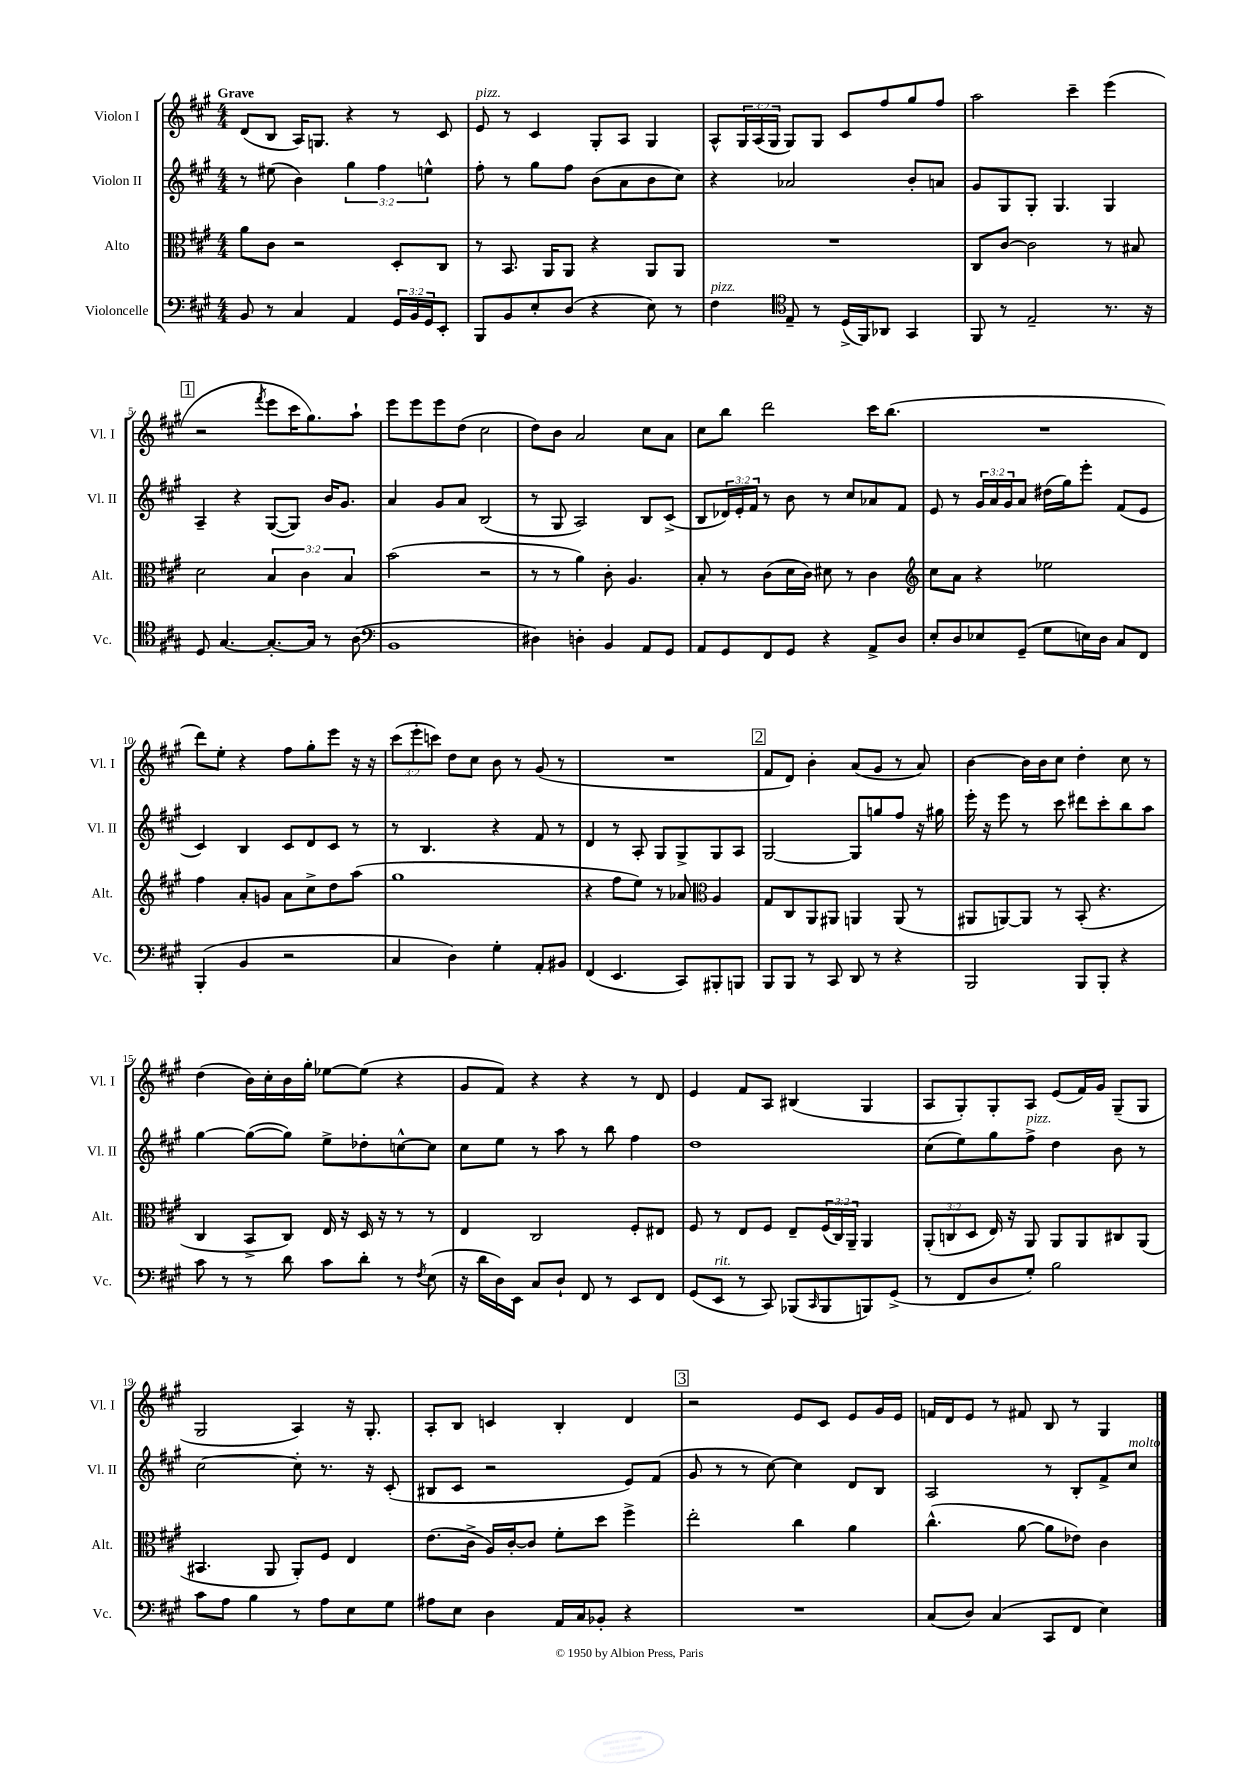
<<
\new StaffGroup <<
\new Staff = "s0" \with { instrumentName = "Violon I" shortInstrumentName = "Vl. I" } {
    \clef treble \key a \major \numericTimeSignature \time 4/4 \override Staff.TupletNumber.text = #tuplet-number::calc-fraction-text \tempo "Grave"
    d'8( b8 a16) g8. r4 r8 cis'8 |
    e'8^\markup { \italic "pizz." } r8 cis'4 gis8-. a8 gis4 |
    a8-^ \tuplet 3/2 { gis16 a16( gis16 } gis8) gis8 cis'8 fis''8 gis''8 fis''8 |
    a''2 cis'''4-- e'''4( |
    \mark \markup { \box "1" } r2 \acciaccatura { fis'''8 } e'''8 cis'''16 gis''8.) a''8-! |
    e'''8 e'''8 e'''8 d''8( cis''2 |
    d''8) b'8 a'2 cis''8 a'8 |
    cis''8 b''8 d'''2 cis'''16 b''8.( |
    R1 |
    d'''8) e''8-. r4 fis''8 gis''8-. e'''8 r16 r16 |
    \tuplet 3/2 { cis'''8( e'''8-. c'''8) } d''8 cis''8 b'8 r8 gis'8( r8 |
    R1 |
    \mark \markup { \box "2" } fis'8 d'8) b'4-. a'8( gis'8 r8 a'8) |
    b'4~ b'16 b'16 cis''8 d''4-. cis''8 r8 |
    d''4( b'16) cis''16-. b'16 gis''16-. ees''8~ ees''8( r4 |
    gis'8 fis'8) r4 r4 r8 d'8 |
    e'4 fis'8 a8 bis4( gis4 |
    a8 gis8-.) gis8-. a8 e'8( fis'16) gis'16 gis8--( gis8 |
    gis2 a4) r16 gis8.-. |
    a8-. b8 c'4 b4-. d'4 |
    \mark \markup { \box "3" } r2 e'8 cis'8 e'8 gis'16 e'16 |
    f'16 d'16 e'8 r8 fis'8 b8 r8 gis4 \bar "|." |
}
\new Staff = "s1" \with { instrumentName = "Violon II" shortInstrumentName = "Vl. II" } {
    \clef treble \key a \major \numericTimeSignature \time 4/4 \override Staff.TupletNumber.text = #tuplet-number::calc-fraction-text
    r8 eis''8( b'4) \tuplet 3/2 { gis''4 fis''4 e''4-^ } |
    fis''8-. r8 gis''8 fis''8 b'8( a'8 b'8 cis''8) |
    r4 aes'2 b'8-. a'8 |
    gis'8 gis8 gis8-. gis4. gis4 |
    \mark \markup { \box "1" } a4-- r4 gis8~( gis8) b'16 gis'8. |
    a'4 gis'8 a'8 b2( |
    r8 gis8 a2) b8 cis'8->( |
    b8 \tuplet 3/2 { des'16) e'16-. fis'16 } r8 b'8 r8 cis''8 aes'8 fis'8 |
    e'8 r8 \tuplet 3/2 { gis'16 a'16 gis'16 } a'8 dis''16( gis''16) e'''8-. fis'8( e'8 |
    cis'4) b4 cis'8 d'8 cis'8 r8 |
    r8 b4. r4 fis'8 r8 |
    d'4 r8 a8-. gis8 gis8-> gis8 a8 |
    \mark \markup { \box "2" } gis2~ gis8 g''8 fis''8 r16 gis''16 |
    e'''16-. r16 e'''8 r8 cis'''8 dis'''8 cis'''8-. b''8 a''8 |
    gis''4~ gis''8~( gis''8) e''8-> des''8-. c''8~-^ c''8 |
    cis''8 e''8 r8 a''8 r8 b''8 fis''4 |
    d''1 |
    cis''8( e''8) gis''8 fis''8->^\markup { \italic "pizz." } d''4 b'8 r8 |
    cis''2~ cis''8-. r8. r16 cis'8-.( |
    bis8 cis'8 r2 e'8) fis'8( |
    \mark \markup { \box "3" } gis'8 r8 r8 cis''8~) cis''4 d'8 b8 |
    a2 r8 b8-. fis'8-> cis''8^\markup { \italic "molto" } \bar "|." |
}
\new Staff = "s2" \with { instrumentName = "Alto" shortInstrumentName = "Alt." } {
    \clef alto \key a \major \numericTimeSignature \time 4/4 \override Staff.TupletNumber.text = #tuplet-number::calc-fraction-text
    a'8 cis'8 r2 d8-. cis8 |
    r8 b,8. a,16 a,8 r4 a,8 a,8 |
    R1 |
    cis8 cis'8~ cis'2 r8 bis8 |
    \mark \markup { \box "1" } d'2 \tuplet 3/2 { b4 cis'4 b4 } |
    b'2( r2 |
    r8 r8 a'4) cis'8-. a4. |
    b8-. r8 cis'8( d'16 cis'16) dis'8 r8 cis'4 |
    \clef treble cis''8 a'8 r4 ees''2 |
    fis''4 a'8-. g'8 a'8 cis''8-> d''8 a''8( |
    gis''1 |
    r4 fis''8 e''8) r8 aes'8 \clef alto a4 |
    \mark \markup { \box "2" } gis8 cis8 a,8 ais,8 a,4 a,8( r8 |
    ais,8 a,8~) a,8 r8 b,8-.( r4. |
    cis4 b,8-> cis8) e16 r16 d16 r16 r8 r8 |
    e4 cis2 fis8-. eis8 |
    fis8 r8 e8 fis8 e8-- \tuplet 3/2 { fis16( cis16) a,16-- } a,4 |
    \tuplet 3/2 { a,8-.( c8 d8 } e16) r16 a,8 a,8 a,8 cis8 a,8( |
    bis,4. a,8 a,8-.) fis8 e4 |
    e'8.( cis'16-> a16) cis'16~-. cis'8 fis'8-. d''8 fis''4-> |
    \mark \markup { \box "3" } e''2-. cis''4 a'4 |
    cis''4.-^( a'8~ a'8 ees'8) cis'4 \bar "|." |
}
\new Staff = "s3" \with { instrumentName = "Violoncelle" shortInstrumentName = "Vc." } {
    \clef bass \key a \major \numericTimeSignature \time 4/4 \override Staff.TupletNumber.text = #tuplet-number::calc-fraction-text
    b,8 r8 cis4 a,4 \tuplet 3/2 { gis,16 b,16 gis,16 } e,8-. |
    b,,8 b,8 e8-. d8( r4 e8) r8 |
    fis4^\markup { \italic "pizz." } \clef tenor e8-- r8 d16->( fis,16) aes,8 gis,4 |
    fis,8 r8 e2-- r8. r16 |
    \mark \markup { \box "1" } d8 gis4.~ gis8.~-. gis16 r8 a8( |
    \clef bass b,1 |
    dis4) d4-. b,4 a,8 gis,8 |
    a,8 gis,8 fis,8 gis,8 r4 a,8-> d8 |
    e8-. d8 ees8 gis,8--( gis8 e16) d16 cis8 fis,8 |
    b,,4-.( b,4 r2 |
    cis4 d4) gis4-. a,8-. bis,8 |
    fis,4( e,4. cis,8) bis,,8-. b,,8 |
    \mark \markup { \box "2" } b,,8 b,,8 r8 cis,8 d,8 r8 r4 |
    b,,2 b,,8 b,,8-. r4 |
    cis'8 r8 r8 d'8 cis'8 d'8-. r8 \acciaccatura { fis8 } e8( |
    r16 d'16 d16) e,16 cis8 d8-! fis,8 r8 e,8 fis,8 |
    gis,8( e,8^\markup { \italic "rit." } r8 cis,8) bes,,8( \grace { cis,16 } bes,,8 b,,8) gis,8->( |
    r8 fis,8 d8 gis8-.) b2 |
    cis'8 a8 b4 r8 a8 e8 gis8 |
    ais8 e8 d4 a,16 cis16 bes,8-. r4 |
    \mark \markup { \box "3" } R1 |
    cis8( d8) cis4( cis,8 fis,8 e4) \bar "|." |
}
>>
>>
